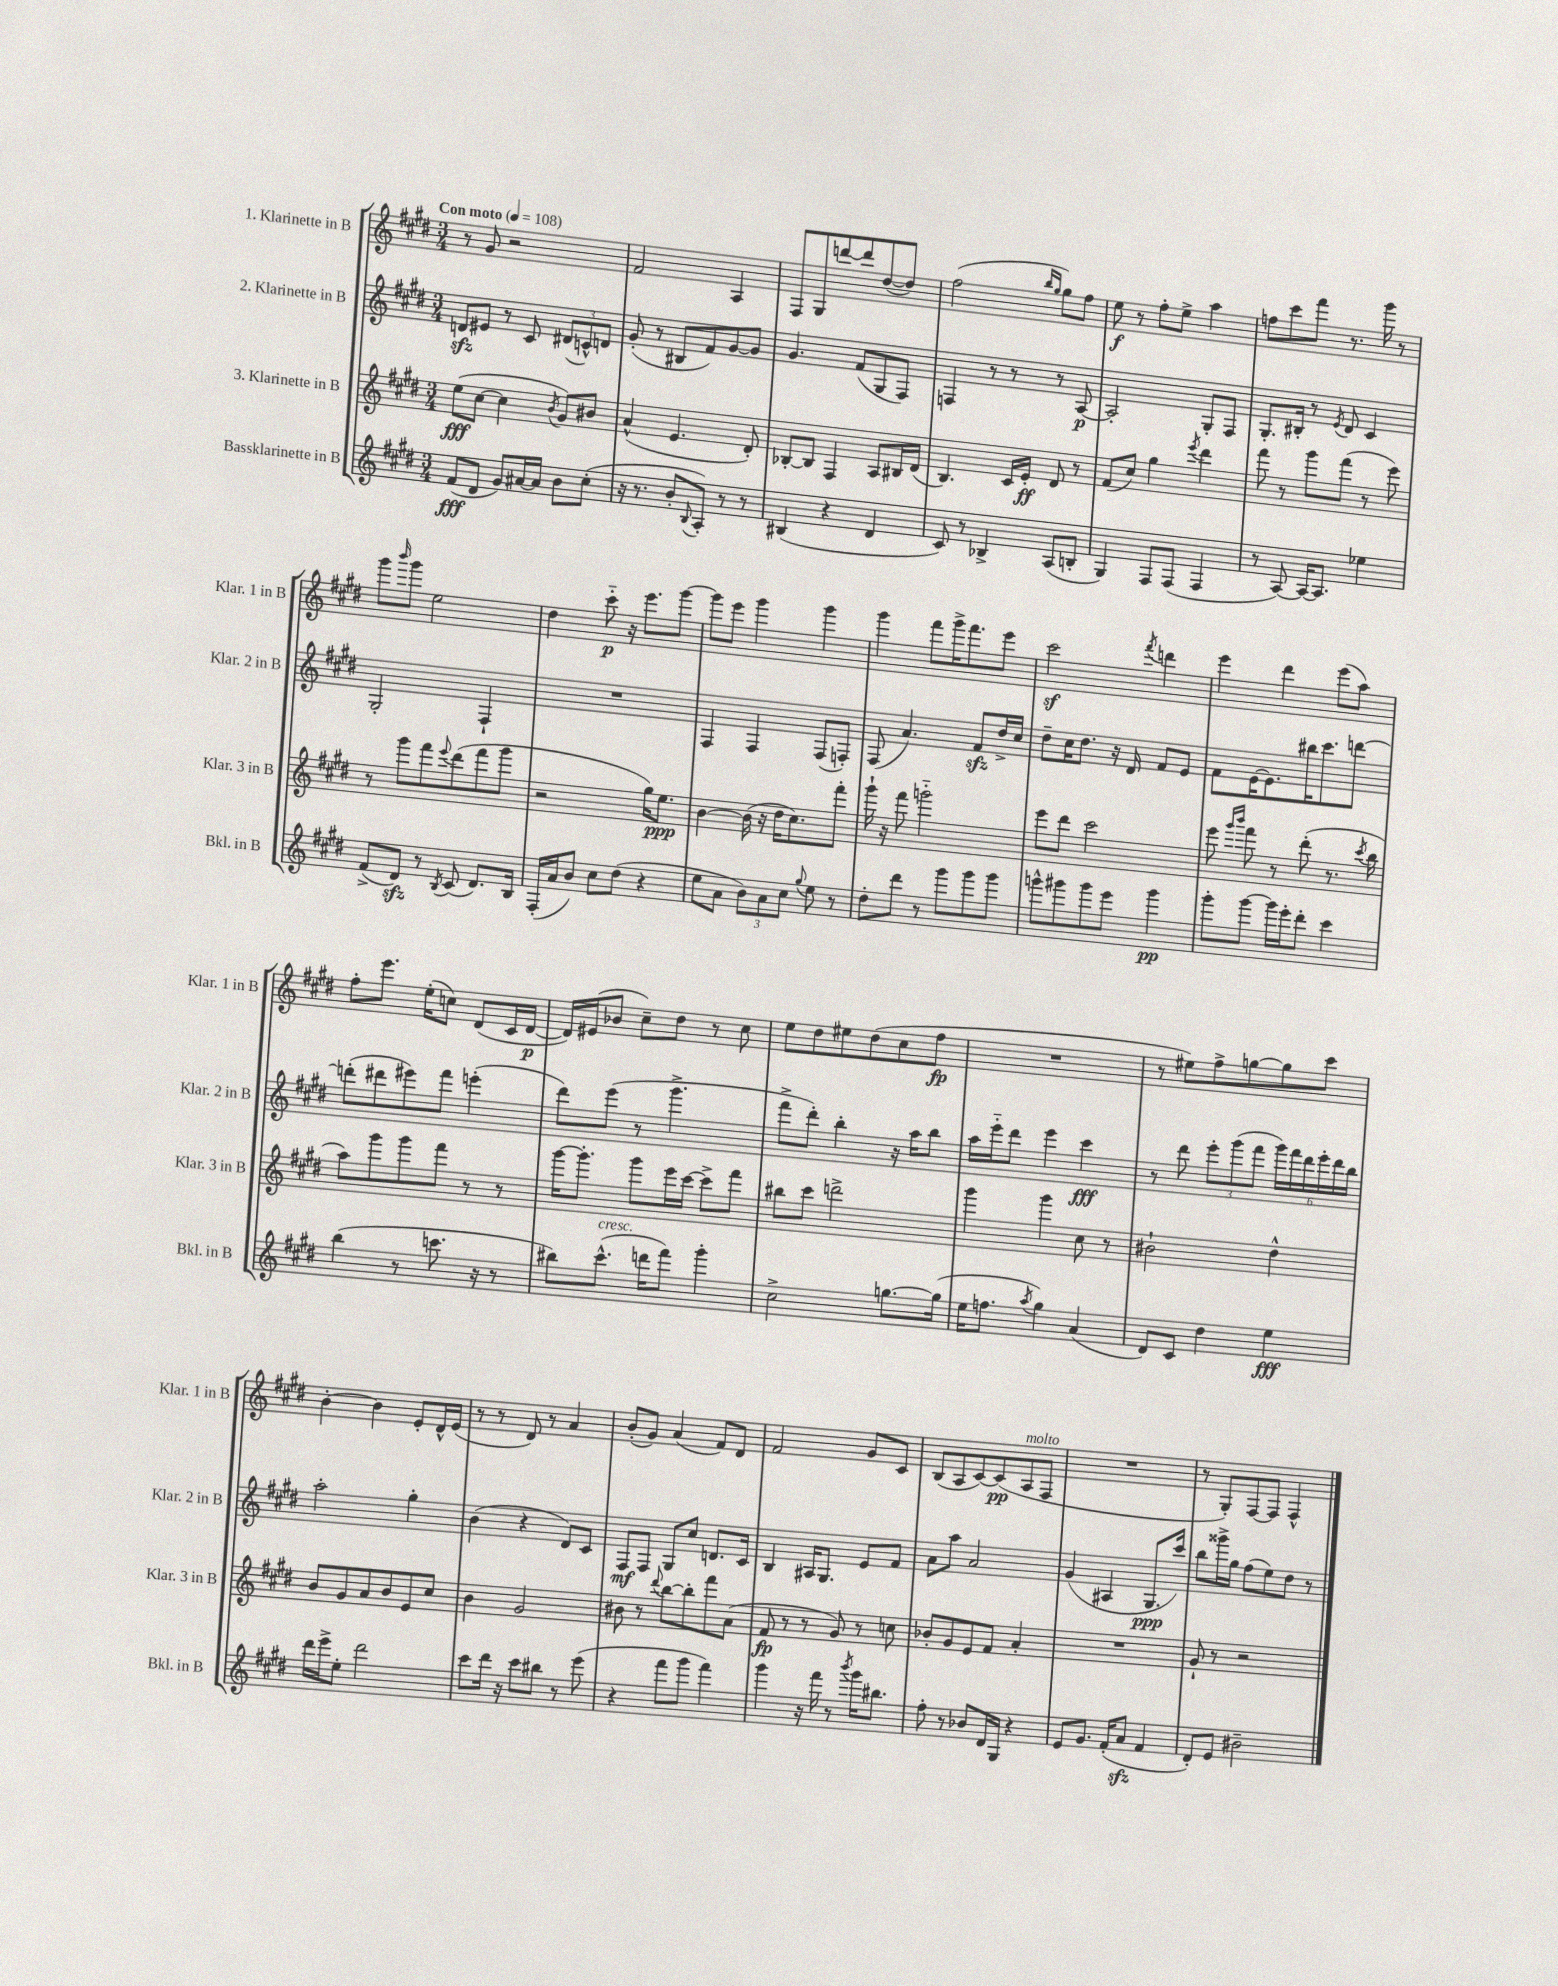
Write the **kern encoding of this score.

**kern	**dynam	**kern	**dynam	**kern	**dynam	**kern	**dynam
*part4	*part4	*part3	*part3	*part2	*part2	*part1	*part1
*staff4	*staff4	*staff3	*staff3	*staff2	*staff2	*staff1	*staff1
*I"Bassklarinette in B	*	*I"3. Klarinette in B	*	*I"2. Klarinette in B	*	*I"1. Klarinette in B	*
*I'Bkl. in B	*	*I'Klar. 3 in B	*	*I'Klar. 2 in B	*	*I'Klar. 1 in B	*
*clefG2	*	*clefG2	*	*clefG2	*	*clefG2	*
*k[f#c#g#d#]	*	*k[f#c#g#d#]	*	*k[f#c#g#d#]	*	*k[f#c#g#d#]	*
*M3/4	*	*M3/4	*	*M3/4	*	*M3/4	*
*MM108	*	*MM108	*	*MM108	*	*MM108	*
=1	=1	=1	=1	=1	=1	=1	=1
!	!	!	!	!	!	!LO:TX:a:B:t=Con moto	!
(8f#/L	fff	(8ee\L	fff	8dnzz/L	.	8r	.
8d#/J	.	[8cc#\J	.	8e#X/J	.	8g#/	.
8g#/L)	.	4cc#\]	.	8r	.	2r	.
[16a#X/L	.	.	.	8c#/	.	.	.
16a#/JJ]	.	.	.	.	.	.	.
.	.	8qb/	.	.	.	.	.
8b\L	.	8g#/L)	.	(12d#X/L	.	.	.
.	.	.	.	12cn^^/)	.	.	.
(8cc#'\J	.	8b#X/J	.	.	.	.	.
.	.	.	.	12dn/J	.	.	.
=2	=2	=2	=2	=2	=2	=2	=2
16r	.	(4a^^/	.	(8g#'/	.	2f#/	.
8.r	.	.	.	.	.	.	.
.	.	.	.	8r	.	.	.
8b'/L	.	4.e/	.	8B#X/L	.	.	.
8qqB/	.	.	.	.	.	.	.
8A'/J)	.	.	.	8f#/)	.	.	.
8r	.	.	.	[8g#/	.	4A/	.
8r	.	8d#'/)	.	8g#/J]	.	.	.
=3	=3	=3	=3	=3	=3	=3	=3
(4B#X/	.	[8B-X'/L	.	4.g#/	.	8F#/L	.
.	.	8B-/J]	.	.	.	8G#/	.
4r	.	4F#/	.	.	.	[8dddn/	.
.	.	.	.	(8f#/L	.	8ddd/]	.
4d#/	.	8A/L	.	8G#/	.	([8dd#/	.
.	.	16B#X/L	.	8F#/J)	.	8dd#/J])	.
.	.	(16d#/JJ	.	.	.	.	.
=4	=4	=4	=4	=4	=4	=4	=4
8c#/)	.	4.B/)	.	4Fn/	.	(2ff#\	.
8r	.	.	.	.	.	.	.
4B-X^/	.	.	.	8r	.	.	.
.	.	16c#/LL	.	8r	.	.	.
.	.	16e'/JJ	ff	.	.	.	.
.	.	.	.	.	.	16qqbb/LL	.
.	.	.	.	.	.	16qqgg#/JJ	.
(8A/L	.	8d#/	.	8r	.	8gg#\L)	.
8Bn'/J	.	8r	.	[8A/	p	8ff#\J	.
=5	=5	=5	=5	=5	=5	=5	=5
4G#/)	.	(8f#/L	.	2A'/]	.	8ee\	f
.	.	8cc#/J)	.	.	.	8r	.
8F#/L	.	4gg#\	.	.	.	8ff#'\L	.
(8F#/J	.	.	.	.	.	8ee^\J	.
.	.	8qeee/	.	.	.	.	.
4F#/	.	4ddd#\	.	8G#'/L	.	4aa\	.
.	.	.	.	8F#/J	.	.	.
=6	=6	=6	=6	=6	=6	=6	=6
8r	.	8fff#\	.	8.G#'/L	.	8ffn\L	.
[8A/)	.	8r	.	.	.	8ccc#\	.
.	.	.	.	16B#X'/Jk	.	.	.
16A/KL_	.	8ggg#\L	.	8r	.	8fff#\J	.
8.A/J]	.	.	.	.	.	.	.
.	.	.	.	8qe/	.	.	.
.	.	(8fff#\J	.	8d#/	.	8.r	.
4ee-X\	.	8r	.	4c#/	.	.	.
.	.	.	.	.	.	16ggg#\	.
.	.	8eee\)	.	.	.	8r	.
!!LO:LB:g=z
=7	=7	=7	=7	=7	=7	=7	=7
(8f#^/L	.	8r	.	2G#'/	.	8ggg#\L	.
.	.	.	.	.	.	16qqbbb/	.
8d#zz/J)	.	8ggg#\L	.	.	.	8ggg#\J	.
8r	.	8fff#\	.	.	.	2ee\	.
8qB/	.	8qqeee/	.	.	.	.	.
(8c#/	.	(8ddd#\	.	.	.	.	.
8.d#/L)	.	8fff#\	.	4F#`/	.	.	.
.	.	8ggg#\J	.	.	.	.	.
16B/Jk	.	.	.	.	.	.	.
=8	=8	=8	=8	=8	=8	=8	=8
(16F#'/LL	.	2r	.	2.r	.	4dd#\	.
16a/J	.	.	.	.	.	.	.
8b/J)	.	.	.	.	.	.	.
8cc#\L	.	.	.	.	.	8ccc#\	p
(8dd#\J	.	.	.	.	.	16r	.
.	.	.	.	.	.	8.eee\L	.
4r	.	16gg#\KL)	.	.	.	.	.
.	.	8.ee\J	ppp	.	.	.	.
.	.	.	.	.	.	[8ggg#\J	.
=9	=9	=9	=9	=9	=9	=9	=9
8ee\L	.	[4b\	.	4F#/	.	8ggg#\L]	.
8a\J	.	.	.	.	.	8eee\J	.
12b\L)	.	(16b\]	.	4F#/	.	4ggg#\	.
.	.	16r	.	.	.	.	.
12a\	.	.	.	.	.	.	.
.	.	16dd#\KL	.	.	.	.	.
12cc#\J	.	.	.	.	.	.	.
.	.	8.cc#\)	.	.	.	.	.
8qqgg#/	.	.	.	.	.	.	.
8ee\	.	.	.	(8F#/L	.	4ggg#\	.
8r	.	8fff#'\J	.	8Fn'/J)	.	.	.
=10	=10	=10	=10	=10	=10	=10	=10
8dd#'\L	.	16ggg#`\	.	(8F#/	.	4ggg#\	.
.	.	16r	.	.	.	.	.
8ddd#\J	.	8fff#\	.	4.a/)	.	.	.
8r	.	2gggn\	.	.	.	8fff#\L	.
8ggg#\L	.	.	.	.	.	16ggg#^\K	.
.	.	.	.	.	.	8.fff#\	.
8ggg#\	.	.	.	8f#zz/L	.	.	.
8ggg#\J	.	.	.	16dd#^/L	.	8eee\J	.
.	.	.	.	16cc#/JJ	.	.	.
=11	=11	=11	=11	=11	=11	=11	=11
8gggn^^\L	.	8eee\L	.	8dd#~\L	.	2ccc#z\	.
8ggg#X\	.	8ddd#\J	.	16cc#\K	.	.	.
.	.	.	.	8.dd#\J	.	.	.
8ggg#\	.	2ccc#\	.	.	.	.	.
8eee\J	.	.	.	16r	.	.	.
.	.	.	.	16d#/	.	.	.
.	.	.	.	.	.	8qfff#/	.
4ggg#\	pp	.	.	8f#/L	.	4dddn\	.
.	.	.	.	8e/J	.	.	.
=12	=12	=12	=12	=12	=12	=12	=12
8ggg#'\L	.	8eee\	.	8f#\L	.	4eee\	.
.	.	16qqggg#/LL	.	.	.	.	.
.	.	16qqbbb/JJ	.	.	.	.	.
[8ggg#\J	.	8fff#\	.	[16e\K	.	.	.
.	.	.	.	8.e\]	.	.	.
16ggg#\LL]	.	8r	.	.	.	4ddd#\	.
16eee'\J	.	.	.	.	.	.	.
8ddd#'\J	.	(8ddd#'\	.	16bb#X\K	.	.	.
.	.	.	.	8.ccc#\	.	.	.
4ccc#\	.	8.r	.	.	.	(8eee\L	.
.	.	.	.	[8dddn\J	.	8aa\J)	.
.	.	8qccc#/	.	.	.	.	.
.	.	16bb\	.	.	.	.	.
!!LO:LB:g=z
=13	=13	=13	=13	=13	=13	=13	=13
(4bb\	.	8aa\L)	.	(8dddn'\L]	.	8ff#'\L	.
.	.	8ggg#\	.	8ddd#X\	.	8.eee\J	.
8r	.	8ggg#\	.	8eee#X\)	.	.	.
.	.	.	.	.	.	(16ee'\KL	.
8.cccn\	.	8fff#\J	.	8fff#\J	.	8ccn\J)	.
.	.	8r	.	(4eeen'\	.	(8d#/L	.
16r	.	.	.	.	.	.	.
8r	.	8r	.	.	.	16c#/L	.
.	.	.	.	.	.	[16d#/JJ	p
=14	=14	=14	=14	=14	=14	=14	=14
8bb#X\L)	.	[16ggg#\KL	.	8ddd#\L)	.	16d#/LL])	.
.	.	8.ggg#'\J]	.	.	.	(16e#X/J	.
!LO:TX:a:i:t=cresc.	!	!	!	!	!	!	!
(8.ccc#^^\J	.	.	.	(8eee\J	.	8b-X/J	.
.	.	8ggg#\L	.	8r	.	8cc#~\L)	.
16dddn\KL	.	.	.	.	.	.	.
8fff#\J)	.	16eee\L	.	4.ggg#^\	.	8dd#\J	.
.	.	[16ccc#\JJ	.	.	.	.	.
4ggg#'\	.	8ccc#^\L]	.	.	.	8r	.
.	.	8fff#\J	.	.	.	8cc#\	.
=15	=15	=15	=15	=15	=15	=15	=15
2cc#^\	.	8bb#X\L	.	8fff#^\L	.	8ee\L	.
.	.	8ccc#\J	.	8ddd#'\J)	.	8dd#\	.
.	.	2dddn^\	.	4bb'\	.	8ee#X\	.
.	.	.	.	.	.	(8dd#\	.
[8.ggn\L	.	.	.	16r	.	8cc#\	.
.	.	.	.	16aa\KL	.	.	.
.	.	.	.	8bb\J	.	8ff#\J	fp
(16gg\Jk]	.	.	.	.	.	.	.
=16	=16	=16	=16	=16	=16	=16	=16
16ee\KL	.	4ggg#\	.	16aa\LL	.	2.r	.
8.ffn\J	.	.	.	16eee\J	.	.	.
.	.	.	.	8ddd#\J	.	.	.
8qaa/	.	.	.	.	.	.	.
4gg#\)	.	4ggg#\	.	4eee\	.	.	.
(4a/	.	8cc#\	.	4ccc#\	fff	.	.
.	.	8r	.	.	.	.	.
=17	=17	=17	=17	=17	=17	=17	=17
8d#/L)	.	2b#X`\	.	8r	.	8r	.
8c#/J	.	.	.	8ddd#\	.	8ee#X\L)	.
4dd#\	.	.	.	12eee'\L	.	8ff#^\	.
.	.	.	.	(12ggg#\	.	.	.
.	.	.	.	.	.	[8ggn\	.
.	.	.	.	12fff#\J	.	.	.
4ee\	fff	4dd#^^\	.	24ggg#\LL)	.	8gg\]	.
.	.	.	.	24fff#\	.	.	.
.	.	.	.	24ddd#\	.	.	.
.	.	.	.	24eee'\	.	8ccc#\J	.
.	.	.	.	24ddd#\	.	.	.
.	.	.	.	24bb\JJ	.	.	.
!!LO:LB:g=z
=18	=18	=18	=18	=18	=18	=18	=18
16ddd#\LL	.	8b/L	.	2aa'\	.	[4b'\	.
16eee^\J	.	.	.	.	.	.	.
8ee'\J	.	8g#/	.	.	.	.	.
2ddd#\	.	8a/	.	.	.	4b\]	.
.	.	8b/	.	.	.	.	.
.	.	8e/	.	4gg#'\	.	8e'/L	.
.	.	8cc#/J	.	.	.	16d#^^/L	.
.	.	.	.	.	.	(16e/JJ	.
=19	=19	=19	=19	=19	=19	=19	=19
8ccc#\L	.	4b\	.	(4b\	.	8r	.
16ddd#\Jk	.	.	.	.	.	8r	.
16r	.	.	.	.	.	.	.
8ccc#\L	.	2g#/	.	4r	.	8d#/)	.
8bb#X\J	.	.	.	.	.	8r	.
8r	.	.	.	8d#/L)	.	4a/	.
(8eee\	.	.	.	8c#/J	.	.	.
=20	=20	=20	=20	=20	=20	=20	=20
4r	.	8b#X\	.	8F#/L	mf	(8b'/L	.
.	.	8r	.	8F#/J	.	8g#/J)	.
.	.	8qqddd#/	.	.	.	.	.
8fff#\L	.	[8bb\L	.	8G#/L	.	(4a/	.
8ggg#\J	.	8bb'\]	.	8cc#/J	.	.	.
4fff#\)	.	8fff#\	.	8.dn/L	.	8f#/L)	.
.	.	(8a\J	.	.	.	8d#/J	.
.	.	.	.	16c#/Jk	.	.	.
=21	=21	=21	=21	=21	=21	=21	=21
4ggg#\	.	8f#/	fp	4B/	.	2f#/	.
.	.	8r	.	.	.	.	.
16r	.	8r	.	16A#X/KL	.	.	.
16fff#\	.	.	.	8.G#/J	.	.	.
8r	.	8g#/)	.	.	.	.	.
8qbbb/	.	.	.	.	.	.	.
16ggg#\KL	.	8r	.	8e/L	.	8g#/L	.
8.bb#X\J	.	.	.	.	.	.	.
.	.	8ccn\	.	8f#/J	.	8c#/J	.
=22	=22	=22	=22	=22	=22	=22	=22
8ff#'\	.	8b-X'/L	.	8a\L	.	(8B/L	.
8r	.	8g#/	.	8aa\J	.	8A/	.
8b-X/L	.	8e/	.	2a/	.	[8c#/)	.
16d#/L	.	8f#/J	.	.	.	(8c#/]	pp
16G#/JJ	.	.	.	.	.	.	.
!	!	!	!	!	!	!LO:TX:a:i:t=molto	!
4r	.	4a'/	.	.	.	8A/	.
.	.	.	.	.	.	8F#/J	.
=23	=23	=23	=23	=23	=23	=23	=23
8e/L	.	2.r	.	(4g#/	.	2.r	.
8.g#/J	.	.	.	.	.	.	.
.	.	.	.	4A#X/	.	.	.
(16f#'/KL	.	.	.	.	.	.	.
8azz/J	.	.	.	.	.	.	.
4f#/	.	.	.	8.G#/L	ppp	.	.
.	.	.	.	16ccc#/Jk)	.	.	.
=24	=24	=24	=24	=24	=24	=24	=24
8d#'/L)	.	8g#`/	.	8bb\L	.	8r	.
8e/J	.	8r	.	16ggg##X^\L	.	8G#'/L)	.
.	.	.	.	16gg#\JJ	.	.	.
2b#X~\	.	2r	.	(8ff#\L	.	[8F#/	.
.	.	.	.	8ee\)	.	8F#/J]	.
.	.	.	.	8dd#\J	.	4F#^^/	.
.	.	.	.	8r	.	.	.
==	==	==	==	==	==	==	==
*-	*-	*-	*-	*-	*-	*-	*-
